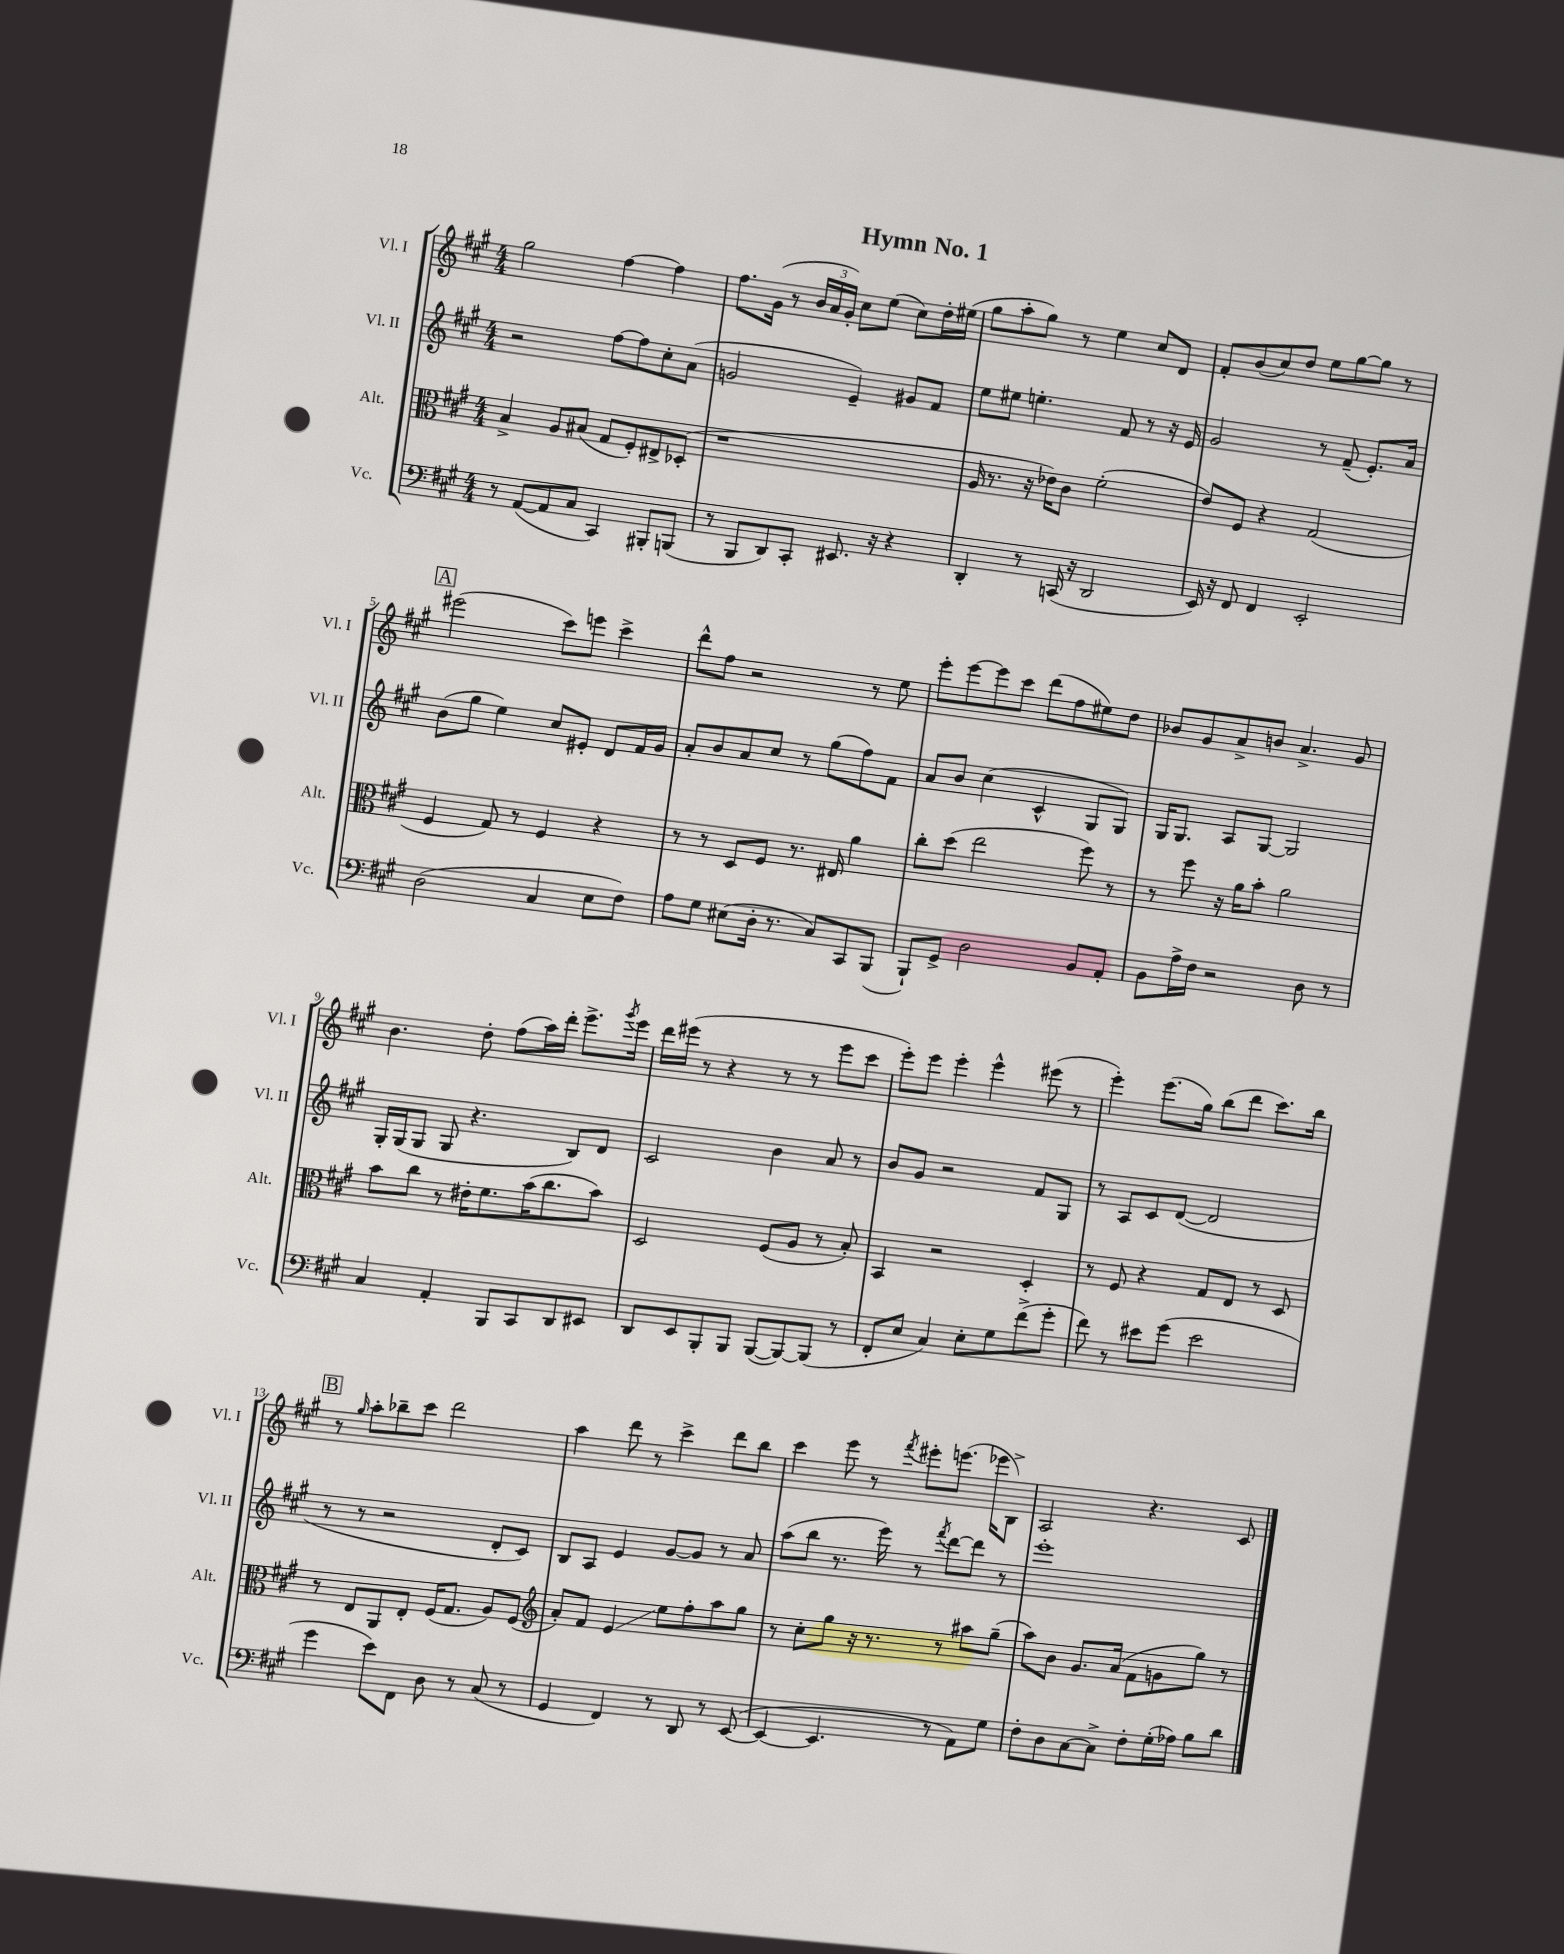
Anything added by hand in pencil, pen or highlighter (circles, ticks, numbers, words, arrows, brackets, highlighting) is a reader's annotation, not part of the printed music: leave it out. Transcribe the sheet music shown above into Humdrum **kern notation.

**kern	**kern	**kern	**kern
*staff4	*staff3	*staff2	*staff1
*clefF4	*clefC3	*clefG2	*clefG2
*k[f#c#g#]	*k[f#c#g#]	*k[f#c#g#]	*k[f#c#g#]
*M4/4	*M4/4	*M4/4	*M4/4
8r	4B^/	2r	2gg#\
([8AA/L	.	.	.
8AA/]	8A/L	.	.
8C#/J	(8B#/J	.	.
4CC#/)	8G#/L	[8ff#\L	[4ff#\
.	8F#'/)	8ff#\]	.
8BBB#'/L	8E#^/	8cc#'\	4ff#\]
(8BBB/J	(8D-'/J	(8a\J	.
=	=	=	=
8r	1r	2g/	8.ff#\L
8BBB/L	.	.	.
.	.	.	(16g#\Jk
8DD/)	.	.	8r
8CC#'/J	.	.	24b/LL
.	.	.	24a/
.	.	.	24g#'/JJ)
8.EE#/	.	4e~/)	8cc#\L
.	.	.	(8ee\J
16r	.	.	.
4r	.	8g#/L	8cc#\L)
.	.	8f#/J	16dd'\L
.	.	.	(16ee#\JJ
=	=	=	=
4DD'/	16A/	8ee\L	8gg#\L
.	8.r	.	.
.	.	8ee#\J	8aa'\
8r	16r	4.ee'\	8gg#\J)
.	16e-\LK)	.	.
(16CC/	8c#\J	.	8r
16r	.	.	.
2DD/	(2f#'\	.	4ee\
.	.	8f#/	.
.	.	8r	8cc#/L
.	.	16r	8d/J
.	.	16e/	.
=	=	=	=
16EE/)	8e/L)	2g#/	8f#'/L
16r	.	.	.
8FF#/	8F#/J	.	(8b/
4FF#/	4r	.	8cc#/)
.	.	.	8dd/J
2EE'/	(2G#/	8r	8ee\L
.	.	(8f#~/	[8gg#\
.	.	8.e'/L)	8gg#\]J
.	.	.	8r
.	.	16a/Jk	.
=	=	=	=
(2D\	4F#/	(8b\L	(2eee#\
.	.	8gg#\J	.
.	8G#/)	4ee\)	.
.	8r	.	.
4C#/	4F#/	8cc#/L	8ccc#\L)
.	.	8e#'/J	8eee\J
8E\L	4r	8d/L	4ccc#^\
8F#\J)	.	16f#/L	.
.	.	16g#/JJ	.
=	=	=	=
8A\L	8r	8a'/L	8ddd^^\L
8G#\J	8r	8b/	8ff#\J
(8E#\L	8D/L	8a/	2r
16D'\Jk	8F#/J	8cc#/J	.
8.r	.	.	.
.	8.r	8r	.
8C#/L)	.	(8gg#\L	.
.	16E#/	.	.
8CC#/	4a\	8ff#\)	8r
(8BBB/J	.	8f#\J	8ee\
=	=	=	=
8BBB`/L)	8cc#'\L	8a/L	8eee'\L
8GG#^/J	(8dd\J	8b/J	[8eee\
2D\	2ee\	(4cc#\	8eee\]
.	.	.	8ccc#\J
.	.	4c#^^/	(8ddd\L
.	.	.	8ff#\
8BB/L	8ff#\)	8G#/L	8ee#\)
8AA'/J	8r	8G#/J)	8dd\J
=	=	=	=
8BB\L	8r	16G#/LK	8b-/L
.	.	8.G#/J	.
16A^\L	8ff#\	.	8g#/
16F#\JJ	.	.	.
2r	16r	8A/L	8a^/
.	16a\LK	.	.
.	8b'\J	[8G#/J	8b/J
.	2a\	2G#/]	4.a^/
8D\	.	.	.
8r	.	.	8g#/
=	=	=	=
4C#/	8b\L	16G#'/LL	4.b\
.	.	(16G#/J	.
.	8cc#\J	8G#/J	.
4AA'/	8r	8G#/	.
.	16e#'\LK	4.r	8dd'\
.	8.f#\	.	.
8BBB/L	.	.	(8ff#\L
8CC#/	(16b\K	.	16aa\L)
.	8.cc#\	.	16ddd'\JJ
8DD/	.	8B/L)	8.eee^\L
8EE#/J	8b\J)	8d/J	.
.	.	.	8qggg#/
.	.	.	16eee\Jk
=	=	=	=
8DD/L	2D/	2c#/	16ddd\LL
.	.	.	(16eee#\JJ
8EE/	.	.	8r
8BBB'/	.	.	4r
8BBB/J	.	.	.
([8BBB/L	(8F#/L	4b\	8r
8BBB/_)	8A/J	.	8r
(8BBB/]J	8r	8a/	8eee#\L
8r	8B'/)	8r	8ccc#\J
=	=	=	=
8FF#'/L	4BB/	8b/L	8eee'\L)
8E/J	.	8g#/J	8eee\J
4C#/)	2r	2r	4eee'\
8E'\L	.	.	4eee^^\
8G#\	.	.	.
(8f#^\	4D'/	8f#/L	(8eee#\
8g#'\J	.	8G#/J	8r
=	=	=	=
8f#\)	8r	8r	4eee'\)
8r	8F#/	8A/L	.
8e#\L	4r	8c#/	(8.eee\L
(8g#\J	.	([8d/J	.
.	.	.	16gg#\Jk)
2e#\	8G#/L	2d/]	(8bb\L
.	8E/J	.	8ddd\J
.	8r	.	8.ccc#\L)
.	8D/	.	.
.	.	.	16bb\Jk
=	=	=	=
4g#\	8r	8r	8r
.	.	.	16qqgg#/
.	8E/L	8r	8aa'\L
8e\L)	8AA/	2r	8bb-~\
8FF#\J	8E'/J	.	8ccc#\J
8D\	(16F#/LK	.	2ddd\
.	8.G#/J	.	.
8r	.	.	.
(8C#/	8A/L)	8d'/L	.
8r	(8F#/J	8c#/J)	.
=	=	=	=
*	*clefG2	*	*
4GG#/	8a'/L)	8B/L	4aa\
.	8f#/J	8A/J	.
4FF#/)	4e/	4e/	8ddd\
.	.	.	8r
8r	8ee\L	[8g#/L	4ccc#^\
8DD/	8ff#'\	8g#/]J	.
8r	8aa\	8r	8ddd\L
([8EE/	8gg#\J	8a/	8bb\J
=	=	=	=
4EE/_	8r	(8aa\L	4ccc#\
.	8cc#'\L	8bb\J	.
4.EE/]	8gg#\J	8.r	8eee\
.	16r	.	8r
.	8.r	16eee\)	.
.	.	.	8qfff#/
.	.	8r	8eee#'\L
.	.	8qfff#/	.
8r	8r	[8ddd\L	(8.eee\J
8AA\L)	8aa#\L	8ddd\]J	.
.	.	.	16eee-\LK
8G#\J	(8gg#~\J	8r	8B^\J)
=	=	=	=
8F#'\L	8aa\L)	1eee'	2A/
8D\	8b\J	.	.
[8C#\	8.g#/L	.	.
8C#^\]J	.	.	.
.	(16a/Jk	.	.
8F#'\L	8f#\L	.	4.r
(16G#'\L	8g\	.	.
16A-\JJ)	.	.	.
8B\L	8gg#\J)	.	.
8d\J	8r	.	8c#/
==	==	==	==
*-	*-	*-	*-
